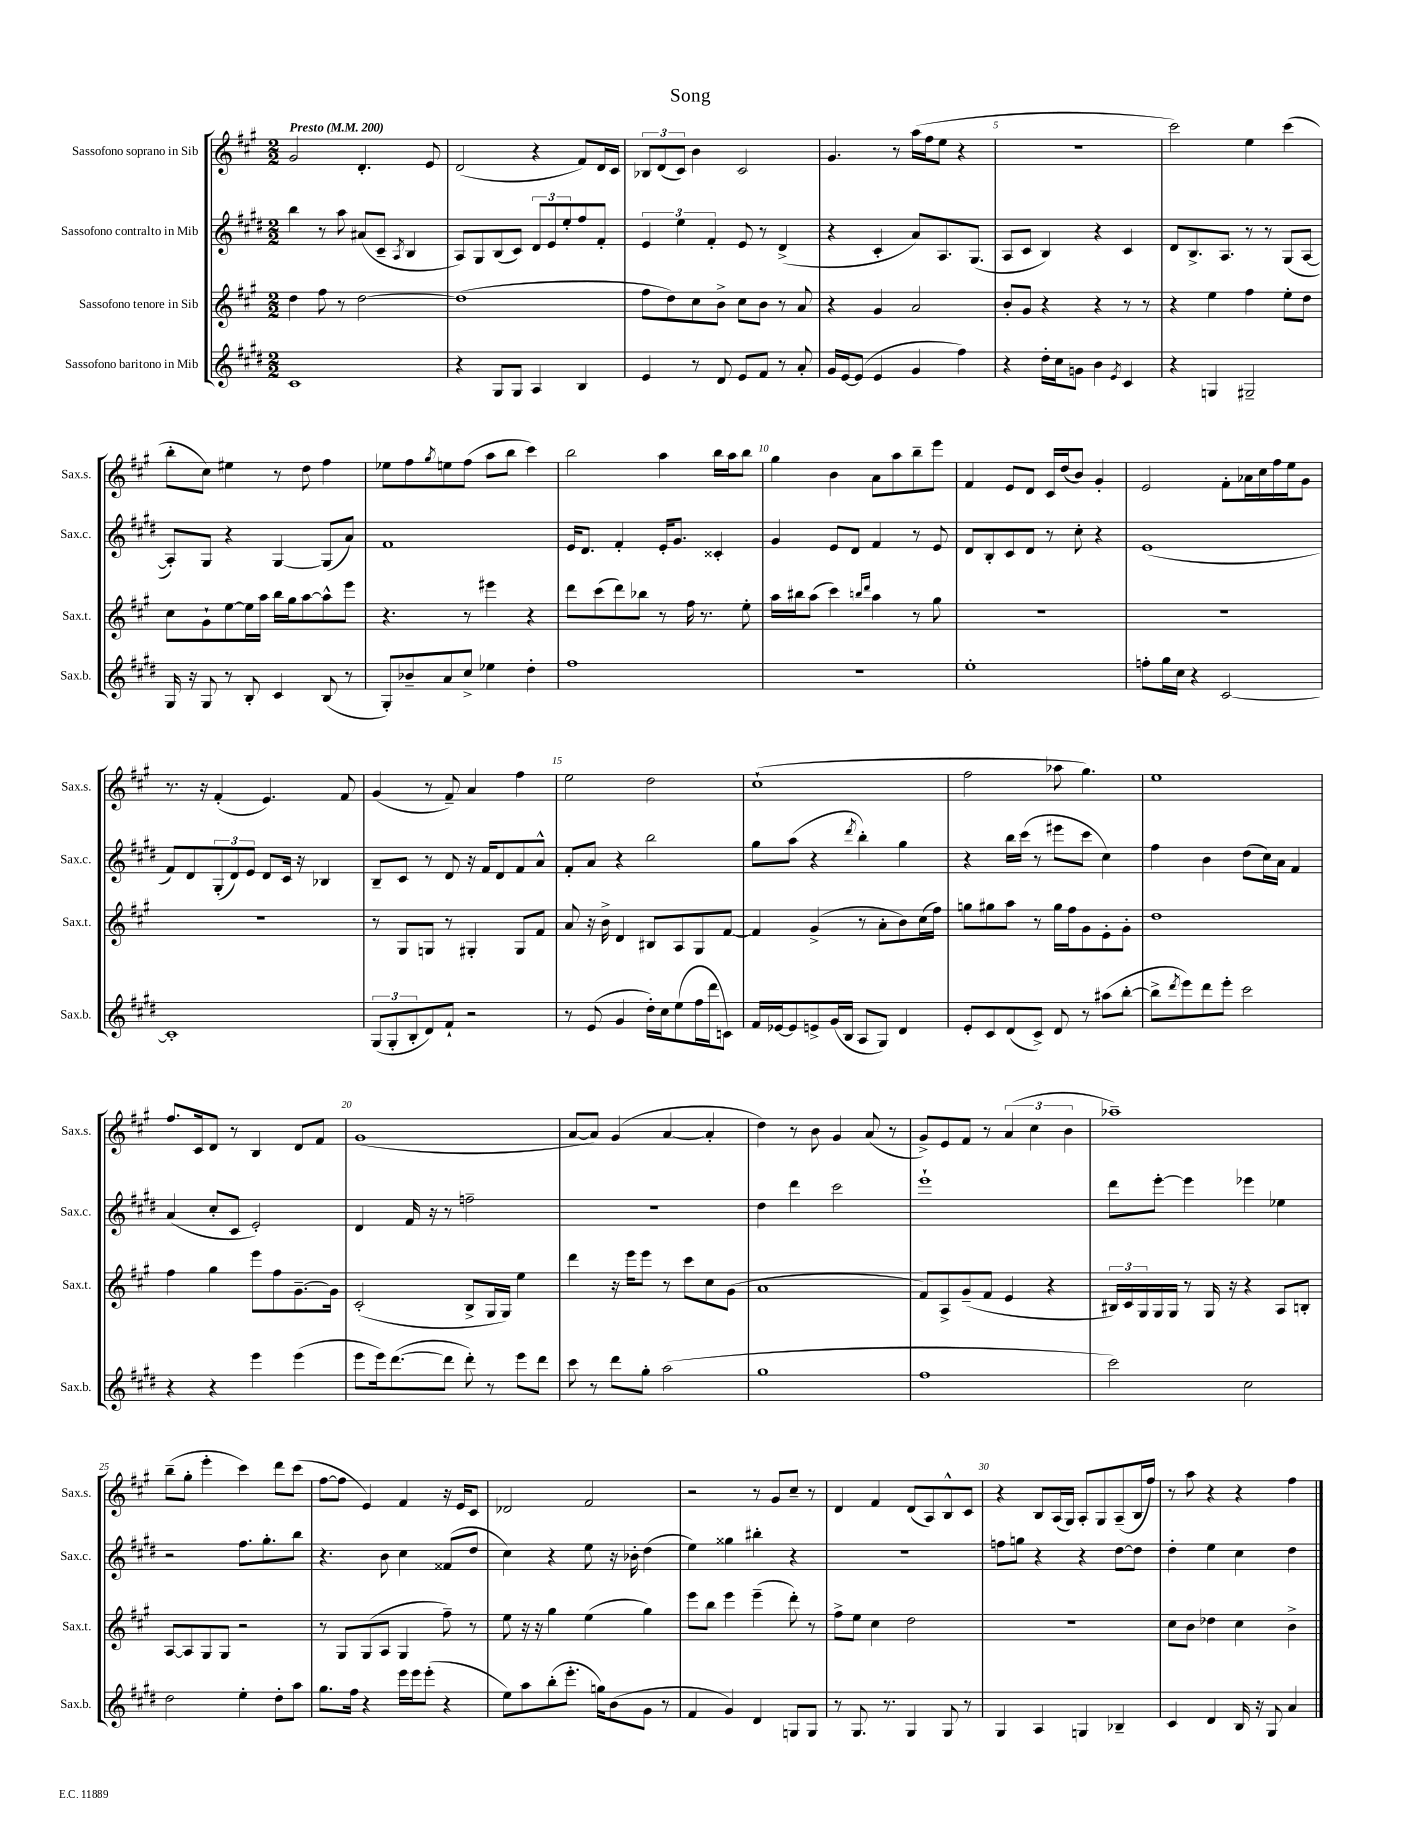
\header { title = "Song" }
<<
\new StaffGroup <<
\new Staff = "s0" \with { instrumentName = "Sassofono soprano in Sib" shortInstrumentName = "Sax.s." } {
    \clef treble \key a \major \numericTimeSignature \time 2/2 \tempo "Presto" 4 = 200
    gis'2 d'4.-. e'8 |
    d'2( r4 fis'8) d'16 cis'16 |
    \tuplet 3/2 { bes8 d'8( cis'8) } b'4 cis'2 |
    gis'4. r8 a''16( fis''16 e''8 r4 |
    R1 |
    cis'''2) e''4 cis'''4( |
    b''8-. cis''8) eis''4 r8 d''8 fis''4 |
    ees''8 fis''8 \acciaccatura { gis''8 } e''8 fis''8( a''8 b''8 cis'''4) |
    b''2 a''4 b''16 a''16 b''8 |
    gis''4 b'4 a'8 a''8 b''8-- e'''8 |
    fis'4 e'8 d'8 cis'16 d''16( b'8) gis'4-. |
    e'2 fis'8-. aes'16 cis''16 fis''16 e''16 gis'8 |
    r8. r16 fis'4-.( e'4.) fis'8 |
    gis'4( r8 fis'8--) a'4 fis''4 |
    e''2 d''2 |
    cis''1-!( |
    fis''2 aes''8 gis''4.) |
    e''1 |
    fis''8. cis'16 d'8 r8 b4 d'8 fis'8 |
    gis'1( |
    a'8~ a'8) gis'4( a'4~ a'4-. |
    d''4) r8 b'8 gis'4 a'8( r8 |
    gis'8->) e'8 fis'8 r8 \tuplet 3/2 { a'4( cis''4 b'4 } |
    aes''1--) |
    b''8--( gis''8-. e'''4-. cis'''4) d'''8 cis'''8( |
    fis''8~ fis''8 e'4) fis'4 r16 e'16 cis'8 |
    des'2 fis'2 |
    r2 r8 gis'8 cis''8-- r8 |
    d'4 fis'4 d'8( a8) b8-^ cis'8 |
    r4 b8 a16( gis16) a8-. gis8 a8--( b16 fis''16) |
    r8 a''8 r4 r4 fis''4 \bar "|." |
}
\new Staff = "s1" \with { instrumentName = "Sassofono contralto in Mib" shortInstrumentName = "Sax.c." } {
    \clef treble \key e \major \numericTimeSignature \time 2/2
    b''4 r8 a''8 ais'8( cis'8-- \acciaccatura { a8 } b4 |
    a8) gis8 b8( cis'8) \tuplet 3/2 { dis'8 e'8 e''8-. } fis''8 fis'8-. |
    \tuplet 3/2 { e'4 e''4 fis'4-. } e'8 r8 dis'4->( |
    r4 cis'4-. a'8) a8. gis8.( |
    a8 cis'8 b4) r4 cis'4 |
    dis'8 b8.-> a8. r8 r8 gis8( a8~ |
    a8-.) gis8 r4 gis4~ gis8( a'8) |
    fis'1 |
    e'16 dis'8. fis'4-. e'16-. gis'8. cisis'4-. |
    gis'4 e'8 dis'8 fis'4 r8 e'8 |
    dis'8 b8-. cis'8 dis'8 r8 cis''8-. r4 |
    e'1( |
    fis'8) dis'8 \tuplet 3/2 { gis8-.( dis'8) e'8 } dis'8 cis'16 r16 bes4 |
    b8-- cis'8 r8 dis'8 r16 fis'16 dis'8 fis'8 a'8-^ |
    fis'8-. a'8 r4 b''2 |
    gis''8 a''8( r4 \acciaccatura { dis'''8 } b''4-.) gis''4 |
    r4 b''16 cis'''16( r8 eis'''8 cis'''8 cis''4) |
    fis''4 b'4 dis''8( cis''16) a'16 fis'4 |
    a'4( cis''8-. cis'8 e'2-.) |
    dis'4 fis'16 r16 r8 f''2-- |
    R1 |
    dis''4 dis'''4 cis'''2 |
    e'''1-! |
    dis'''8 e'''8~-. e'''4 ees'''4 ees''4 |
    r2 fis''8. gis''8.-. b''8 |
    r4. b'8 cis''4 fisis'8( dis''8 |
    cis''4) r4 e''8 r16 bes'16-. dis''4( |
    e''4) gisis''4 bis''4-. r4 |
    R1 |
    f''8 g''8 r4 r4 dis''8~ dis''8 |
    dis''4-. e''4 cis''4 dis''4 \bar "|." |
}
\new Staff = "s2" \with { instrumentName = "Sassofono tenore in Sib" shortInstrumentName = "Sax.t." } {
    \clef treble \key a \major \numericTimeSignature \time 2/2
    d''4 fis''8 r8 d''2~ |
    d''1( |
    fis''8 d''8) cis''8 b'8-> cis''8 b'8 r8 a'8 |
    r4 gis'4 a'2 |
    b'8-. gis'8 r4 r4 r8 r8 |
    r4 e''4 fis''4 e''8-. d''8 |
    cis''8 gis'8-! e''8~ e''16 a''16 b''16 gis''16 a''8~ a''8-^ e'''8 |
    r4. r8 eis'''4 r4 |
    d'''8 cis'''8( d'''8) bes''8 r8 fis''16 r8. e''8-. |
    a''16 bis''16 a''8( cis'''4) \grace { b''16 d'''16 } a''4 r8 gis''8 |
    R1 |
    R1 |
    R1 |
    r8 gis8 g8 r8 gis4-. gis8 fis'8 |
    a'8 r16 b'16-> d'4 bis8 a8 gis8 fis'8~ |
    fis'4 gis'4->( r8 a'8-. b'8) cis''16( fis''16) |
    g''8 gis''8 a''8 r8 gis''16 fis''16 gis'8 e'8-. gis'8-. |
    d''1 |
    fis''4 gis''4 e'''8 fis''8 gis'8.~-- gis'16 |
    cis'2-.( b8-> gis16 gis16) e''4 |
    d'''4 r16 e'''16 e'''8 r8 cis'''8 cis''8 gis'8( |
    a'1 |
    fis'8) a8-> gis'8--( fis'8 e'4 r4 |
    \tuplet 3/2 { bis16) cis'16 gis16 } gis16 gis16 r8 gis16 r16 r4 a8 b8-. |
    a8~ a8 gis8 gis8 r2 |
    r8 gis8 gis8( a8 gis4 fis''8--) r8 |
    e''8 r16 r16 gis''4 e''4( gis''4) |
    e'''8 b''8 e'''4 e'''4--( d'''8-.) r8 |
    fis''8-> e''8 cis''4 d''2 |
    R1 |
    cis''8 b'8 des''4 cis''4 b'4-> \bar "|." |
}
\new Staff = "s3" \with { instrumentName = "Sassofono baritono in Mib" shortInstrumentName = "Sax.b." } {
    \clef treble \key e \major \numericTimeSignature \time 2/2
    cis'1 |
    r4 gis8 gis8 a4 b4 |
    e'4 r8 dis'8 e'8 fis'8 r8 a'8-. |
    gis'16 e'16~ e'8( e'4 gis'4 fis''4) |
    r4 dis''16-. cis''16 g'8 b'4 \acciaccatura { e'8 } cis'4 |
    r4 g4 gis2-- |
    gis16 r16 gis8 r8 b8-. cis'4 b8( r8 |
    gis8-.) bes'8-- a'8 cis''8-> ees''4 dis''4-. |
    fis''1 |
    r1 |
    e''1-. |
    f''8-. gis''16 cis''16 r4 cis'2~ |
    cis'1-. |
    \tuplet 3/2 { gis8( gis8-. b8-. } dis'8) fis'8-! r2 |
    r8 e'8( gis'4 dis''16-.) cis''16 e''8( fis''16 dis'''16 c'8) |
    fis'16 ees'16~ ees'8 e'8-> gis'16( b16 a8 gis8) dis'4 |
    e'8-. cis'8 dis'8( cis'8->) dis'8 r8 ais''8( b''8~-. |
    b''8-> \acciaccatura { dis'''8 } e'''8) dis'''8 e'''8-. cis'''2 |
    r4 r4 e'''4 e'''4( |
    e'''8 e'''16) dis'''8.~( dis'''8 dis'''8-.) r8 e'''8 dis'''8 |
    cis'''8 r8 dis'''8 gis''8-. a''2( |
    gis''1 |
    fis''1 |
    cis'''2) cis''2 |
    dis''2 e''4-. dis''8-. a''8 |
    gis''8. fis''16 r4 e'''16 e'''16 e'''8-.( r4 |
    e''8) a''8 b''8-.( e'''8.-. g''16) b'8( gis'8 r8 |
    fis'4 gis'4) dis'4 g8 g8 |
    r8 gis8. r8. gis4 gis8 r8 |
    gis4 a4 g4 bes4-- |
    cis'4 dis'4 b16 r16 gis8 a'4 \bar "|." |
}
>>
>>
\layout { \context { \Score \override BarNumber.break-visibility = ##(#f #t #t) barNumberVisibility = #(every-nth-bar-number-visible 5) } }
